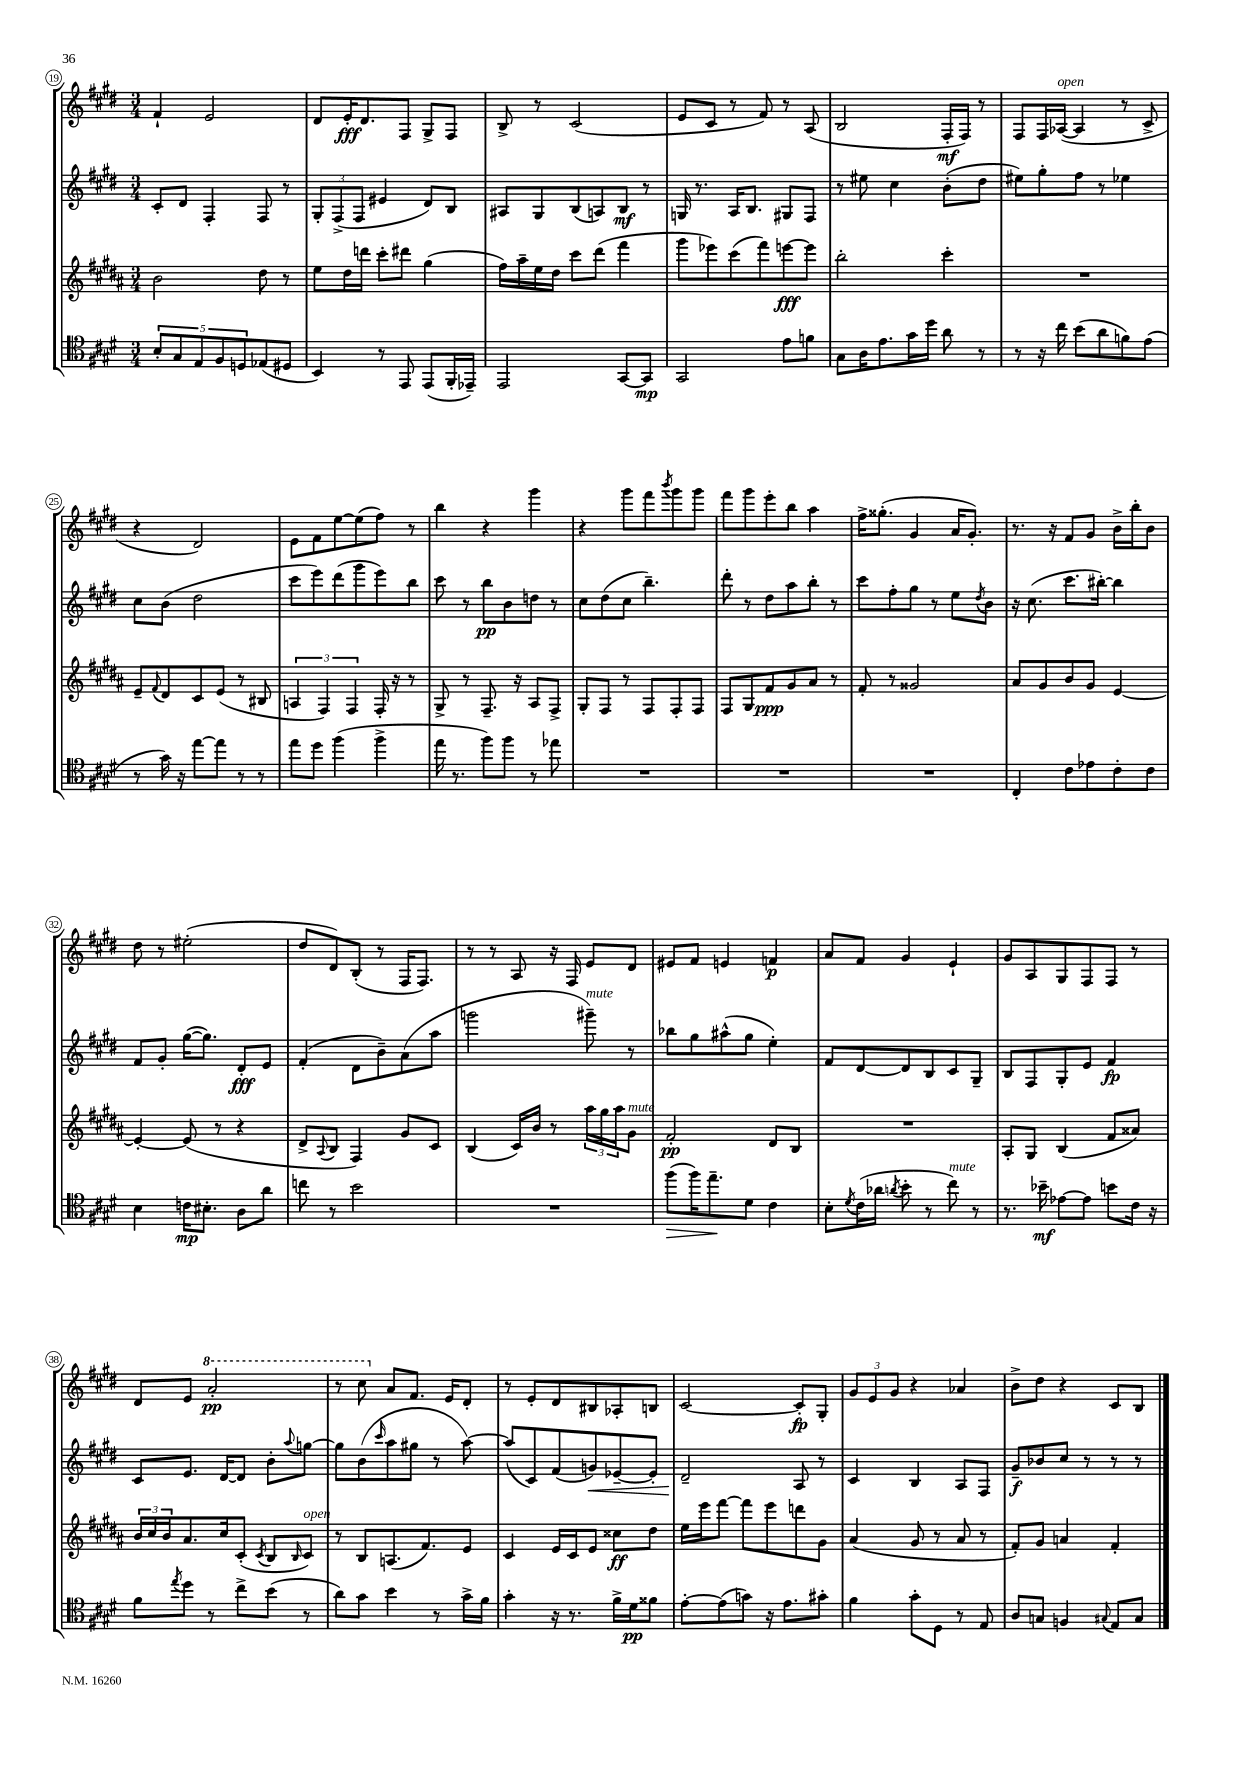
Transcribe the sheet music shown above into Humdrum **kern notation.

**kern	**kern	**kern	**kern
*staff4	*staff3	*staff2	*staff1
*clefC4	*clefG2	*clefG2	*clefG2
*k[f#c#g#d#]	*k[f#c#g#d#a#]	*k[f#c#g#d#]	*k[f#c#g#d#]
*M3/4	*M3/4	*M3/4	*M3/4
10B'	2b	8c#'	4f#`
10G#	.	.	.
.	.	8d#	.
10E	.	.	.
.	.	4F#'	2e
10F#	.	.	.
10D	.	.	.
(8E-	8dd#	8F#	.
8D#	8r	8r	.
=	=	=	=
4BB)	8ee	12G#'	8d#
.	.	(12F#^	.
.	16dd#	.	16e'
.	.	12F#	.
.	16ddd	.	8.d#
8r	8ccc#'	4e#	.
8EE	8ddd#	.	8F#
(8EE	(4gg#	8d#)	8G#^
16FF#'	.	8B	8F#
16EE-~)	.	.	.
=	=	=	=
2EE	16ff#)	8A#	8B^
.	16aa#~	.	.
.	16ee	8G#	8r
.	16dd#	.	.
.	8ccc#	(8B	(2c#
.	(8ddd#	8A)	.
[8GG#	4fff#	8B	.
8GG#]	.	8r	.
=	=	=	=
2GG#	8ggg#	16G	8e
.	.	8.r	.
.	8eee-)	.	8c#
.	(8ccc#	16A	8r
.	.	8.B	.
.	8fff#)	.	8f#)
8e	[8eee	8G#	8r
8f	8eee]	8F#	(8A
=	=	=	=
8G#	2bb'	8r	2B
16A	.	8ee#	.
8.e	.	.	.
.	.	4cc#	.
16g#	.	.	.
16dd#	.	.	.
8a	4ccc#'	(8b'	16F#'
.	.	.	16F#)
8r	.	8dd#	8r
=	=	=	=
8r	2.r	8ee#)	8F#
16r	.	8gg#'	16F#
16cc#	.	.	([16A-
(8b	.	8ff#	4A-]
8a	.	8r	.
8f)	.	4ee-	8r
(8e	.	.	8c#^
=	=	=	=
8r	8e~	8cc#	4r
.	8qqf#	.	.
16g#)	8d#	(8b	.
16r	.	.	.
[8ee	8c#	2dd#	2d#)
8ee]	(8e	.	.
8r	8r	.	.
8r	8B#	.	.
=	=	=	=
8ee	6A	8ccc#	8e
8dd#	.	8eee)	8f#
.	6F#)	.	.
(4ff#	.	(8ddd#	[8ee
.	6F#	.	.
.	.	8ggg#	(8ee]
4ff#^	16F#'	8eee)	8ff#)
.	16r	.	.
.	8r	8bb	8r
=	=	=	=
16ee	8G#^	8ccc#	4bb
8.r	.	.	.
.	8r	8r	.
8ff#)	8.F#~	8bb	4r
8ff#	.	8b	.
.	16r	.	.
8r	8A#	8dd	4ggg#
8ee-	8F#^	8r	.
=	=	=	=
2.r	8G#'	8cc#	4r
.	8F#	(8dd#	.
.	8r	8cc#	8ggg#
.	8F#	4.bb~)	8fff#
.	.	.	8qbbb
.	8F#'	.	8ggg#
.	8F#	.	8ggg#
=	=	=	=
2.r	8F#	8ddd#'	8fff#
.	8G#	8r	8ggg#
.	8f#	8dd#	8eee'
.	8g#	8aa	8bb
.	8a#	8bb'	4aa
.	8r	8r	.
=	=	=	=
2.r	8f#'	8ccc#	16ff#^
.	.	.	(8.gg##'
.	8r	8ff#'	.
.	2g##	8gg#	4g#
.	.	8r	.
.	.	8ee	16a
.	.	.	8.g#')
.	.	8qdd#	.
.	.	8b	.
=	=	=	=
4C#'	8a#	16r	8.r
.	.	(8.cc#	.
.	8g#	.	.
.	.	.	16r
8c#	8b	8.ccc#	8f#
8e-	8g#	.	8g#
.	.	[16bb#')	.
8c#'	[4e	4bb#]	16b^
.	.	.	16bb'
8c#	.	.	8b
=	=	=	=
4B	4e'_	8f#	8dd#
.	.	8g#'	8r
16c	(8e]	([16gg#	(2ee#'
8.B#'	.	8.gg#])	.
.	8r	.	.
8A	4r	8d#'	.
8a	.	8e	.
=	=	=	=
8cc	8d#^	(4f#'	8dd#
.	8qqA#	.	.
8r	8B	.	8d#)
2b	4F#)	8d#	(8B'
.	.	8b~)	8r
.	8g#	(8a	16F#
.	.	.	8.F#)
.	8c#	8aa	.
=	=	=	=
2.r	(4B	2ggg	8r
.	.	.	8r
.	16c#)	.	8A
.	16b	.	.
.	8r	.	16r
.	.	.	16F#
.	24aa#	8ggg#~)	8e
.	24gg#	.	.
.	24aa#	.	.
.	8g#	8r	8d#
=	=	=	=
(8ff#	2f#'	8bb-	8e#
16ff#)	.	8gg#	8f#
8.ee~	.	.	.
.	.	(8aa#^^	4e
8d#	.	8gg#	.
4c#	8d#	4ee')	4f
.	8B	.	.
=	=	=	=
8B'	2.r	8f#	8a
8qd#	.	.	.
(16c#	.	[8d#	8f#
16a-	.	.	.
8qa	.	.	.
8b'	.	8d#]	4g#
8r	.	8B	.
8cc#)	.	8c#	4e`
8r	.	8G#~	.
=	=	=	=
8.r	8A#'	8B	8g#
.	8G#	8F#	8A
16b-~	.	.	.
[8e-	(4B	8G#'	8G#
8e-]	.	8e	8F#
8b	8f#	4f#	8F#
16c#	8a##)	.	8r
16r	.	.	.
=	=	=	=
8f#	24b	8c#	8d#
.	24cc#	.	.
.	24b	.	.
8qee	.	.	.
8dd#	8.a#	8.e	8e
8r	.	.	2aa'
.	16cc#	[16d#	.
8cc#^	(8c#'	8d#]	.
.	8qc#	.	.
(8b	8B	8b'	.
.	16qqB	8qqaa	.
8r	8c#)	[8gg	.
=	=	=	=
8a)	8r	8gg]	8r
8g#	8B	(8b	8ccc#
.	.	16qqccc#	.
4b	(8.A	8aa	8a
.	.	8gg#	8.f#
.	8.f#)	.	.
8r	.	8r	.
.	.	.	16e
16g#^	8e	[8aa)	8d#'
16f#	.	.	.
=	=	=	=
4g#'	4c#	(8aa]	8r
.	.	8c#)	8e'
16r	16e	(8f#	8d#
8.r	16c#	.	.
.	8e	8g)	8B#
16f#^	8cc##	[8e-~	8A-'
16d#	.	.	.
8f##	8dd#	8e-']	8B
=	=	=	=
[8e'	16ee	2d#~	[2c#
.	16eee	.	.
(8e]	[8fff#	.	.
8g)	8fff#]	.	.
16r	8eee	.	.
8.e	.	.	.
.	8ddd	8A	8c#']
8g#'	8g#	8r	8G#'
=	=	=	=
4f#	(4a#	4c#	12g#
.	.	.	12e
.	.	.	12g#
8g#'	8g#	4B	4r
8D#	8r	.	.
8r	8a#	8A	4a-
8E	8r	8F#	.
=	=	=	=
8A	8f#')	8g#~	8b^
8G	8g#	8b-	8dd#
4F	4a	8cc#	4r
.	.	8r	.
8qqG#	.	.	.
8E	4f#'	8r	8c#
8G#	.	8r	8B
==	==	==	==
*-	*-	*-	*-
